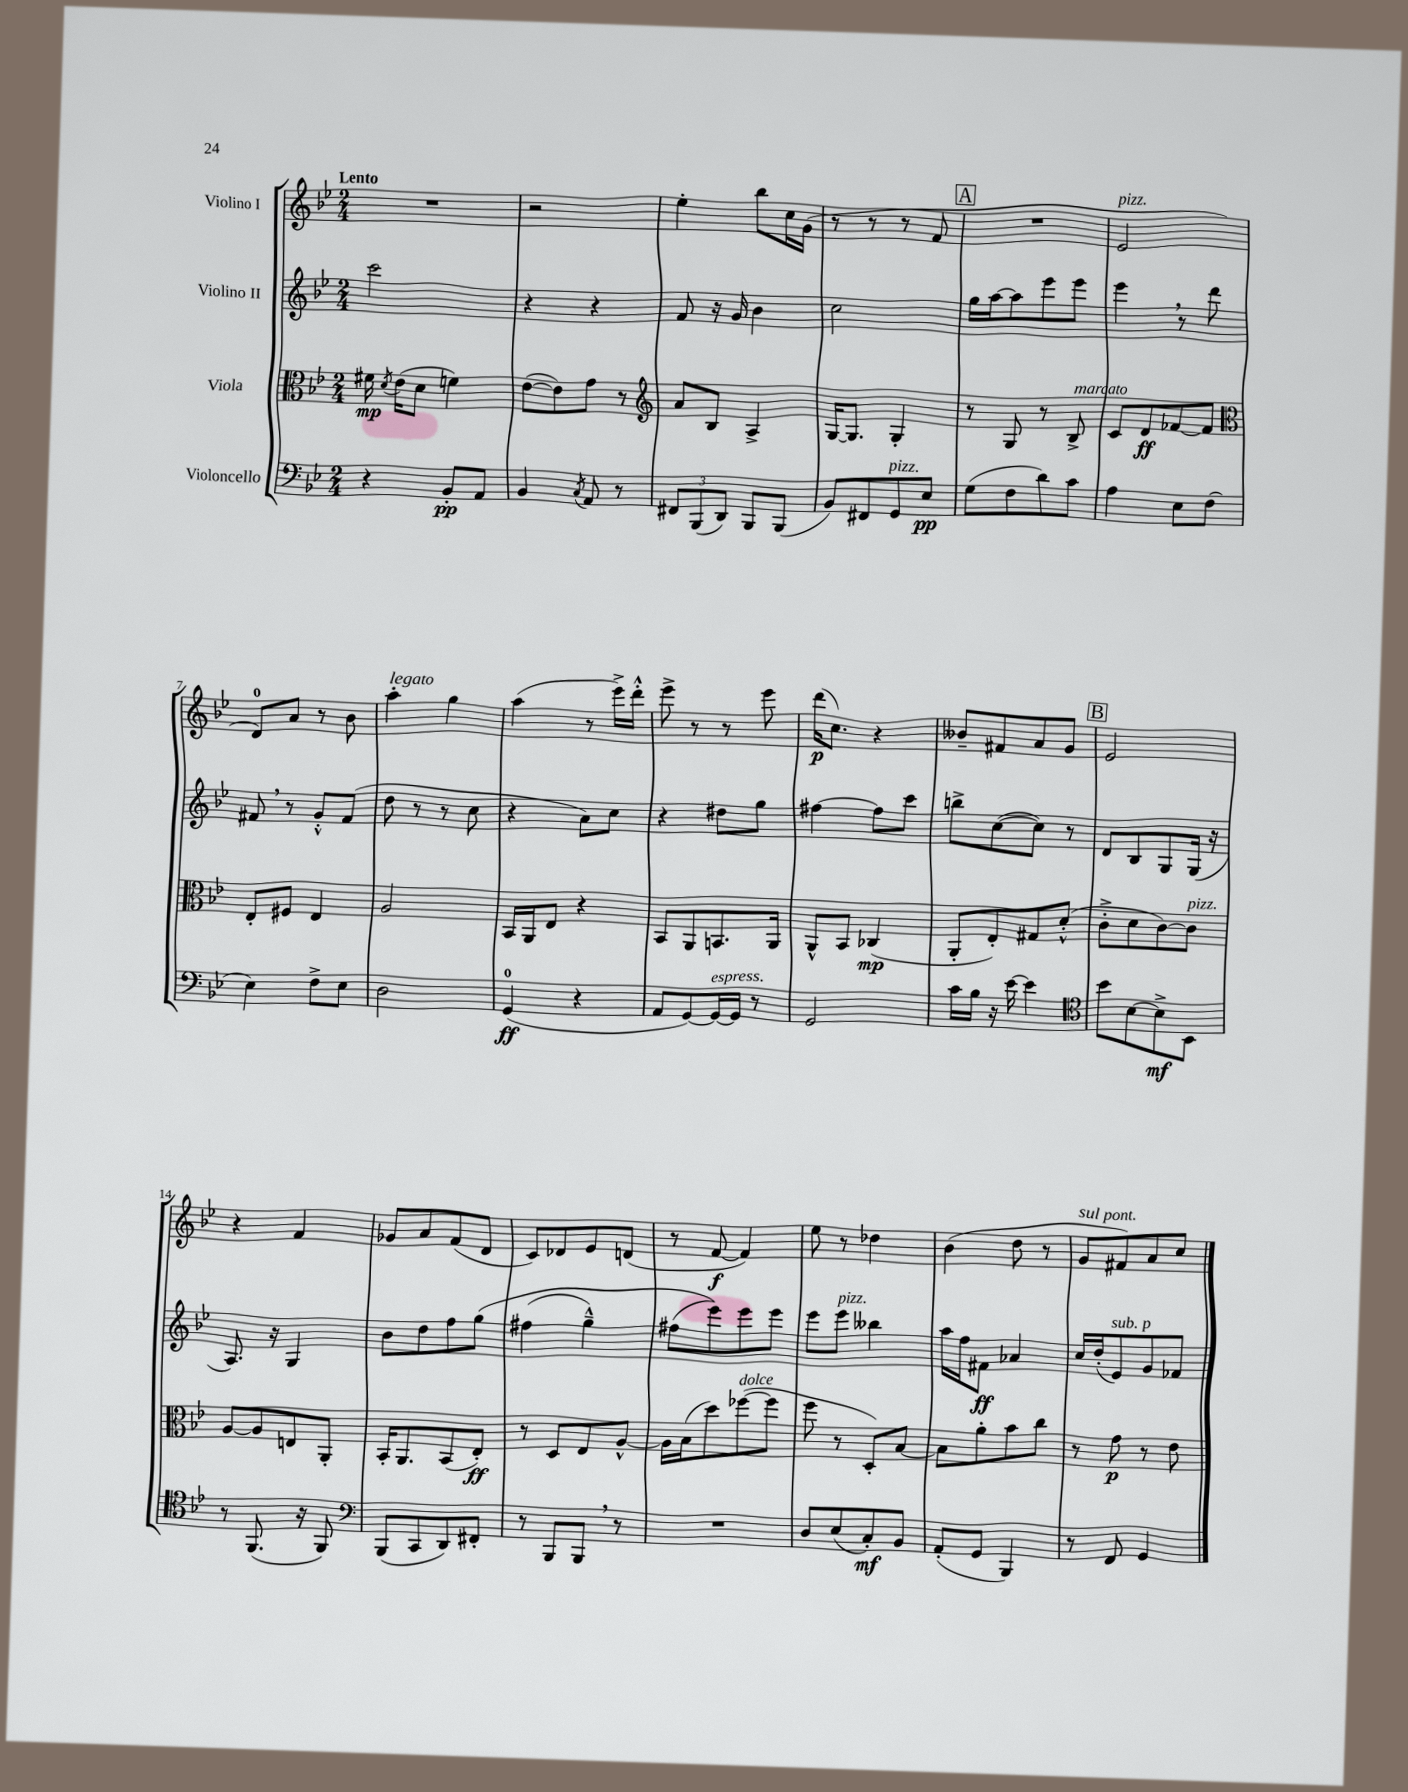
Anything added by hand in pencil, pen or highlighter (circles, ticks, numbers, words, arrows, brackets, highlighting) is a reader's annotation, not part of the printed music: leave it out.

**kern	**kern	**kern	**kern
*staff4	*staff3	*staff2	*staff1
*clefF4	*clefC3	*clefG2	*clefG2
*k[b-e-]	*k[b-e-]	*k[b-e-]	*k[b-e-]
*M2/4	*M2/4	*M2/4	*M2/4
4r	16f#	2ccc	2r
.	8qd	.	.
.	(16e-	.	.
.	8d	.	.
8BB-'	4f)	.	.
8AA	.	.	.
=	=	=	=
4BB-	([8e-	4r	2r
.	8e-])	.	.
8qC	.	.	.
8AA	8g	4r	.
8r	8r	.	.
=	=	=	=
*	*clefG2	*	*
12FF#	8a	8f	4ee-'
(12BBB-	.	.	.
.	8B-	16r	.
12DD)	.	.	.
.	.	16g	.
8BBB-	4A^	4b-	8bb-
(8BBB-	.	.	16cc
.	.	.	(16g
=	=	=	=
8BB-)	[16G	2cc	8r
.	8.G]	.	.
8FF#	.	.	8r
8GG	4G'	.	8r
8E-	.	.	8f
=	=	=	=
(8G	8r	16gg	2r
.	.	[16aa	.
8F	8G	8aa]	.
8d)	8r	8eee-	.
8c	8B-^	8eee-	.
=	=	=	=
4A	8c	4eee-	2e-
.	8d	.	.
8E-	[8f-	8r	.
(8F	8f-]	8ddd	.
=	=	=	=
*	*clefC3	*	*
4E-)	8E-'	8f#	8d)
.	8F#	8r	8a
8F^	4E-	8g'^^	8r
8E-	.	(8f#	8b-
=	=	=	=
2D	2A	8dd	4aa'
.	.	8r	.
.	.	8r	4gg
.	.	8cc	.
=	=	=	=
(4GG	16BB-	4r	(4aa
.	16AA	.	.
.	8E-	.	.
4r	4r	8a)	8r
.	.	8cc	16eee-^)
.	.	.	16ddd'^^
=	=	=	=
8AA	8BB-	4r	8eee-^
[8GG)	8AA	.	8r
16GG_	8.BB	8dd#	8r
16GG]	.	.	.
8r	.	8gg	8eee-
.	16AA	.	.
=	=	=	=
2GG	8AA^^	[4ff#	(16ddd
.	.	.	8.cc)
.	8BB-	.	.
.	(4C-	8ff#]	4r
.	.	8ccc	.
=	=	=	=
16c	8AA'	8bb^	8b--~
16B-	.	.	.
16r	8E-')	([8cc	8f#
[16e-	.	.	.
4e-]	8G#	8cc])	8a
.	(8d'^^	8r	8g
=	=	=	=
*clefC4	*	*	*
8b-	8c'^	8d	2e-
[8B-	8d	8B-	.
8B-^]	[8c)	8G	.
8BB-	8c]	(16G	.
.	.	16r	.
=	=	=	=
8r	[8A	8.A)	4r
(8.FF	8A]	.	.
.	.	16r	.
.	8E	4G	4f
16r	.	.	.
8FF)	8AA'	.	.
=	=	=	=
*clefF4	*	*	*
(8BBB-	16BB-'	8b-	8g-
.	8.AA	.	.
8CC	.	8dd	8a
8DD)	(8BB-	8ff	(8f
8FF#'	8E-')	&(8gg	8d
=	=	=	=
8r	8r	(4ff#	8c)
8BBB-	8D	.	8d-
8BBB-	8E-	4gg~^^)	8e-
8r	[8A^^	.	(8d
=	=	=	=
2r	16A]	(8ff#	8r
.	(16B-	.	.
.	8dd)	8eee-)&)	[8f
.	([8ff-	8eee-	4f])
.	8ff-]	8eee-	.
=	=	=	=
8D	8ff	8eee-	8ee-
(8E-	8r	8eee-	8r
8C')	8D')	4bb--	4dd-
8BB-	[8B-	.	.
=	=	=	=
(8AA'	8B-]	16aa	(4b-
.	.	16ff	.
8GG	8a'	8f#	.
4BBB-)	8b-	4a-	8dd
.	8cc	.	8r
=	=	=	=
8r	8r	16cc	8g
.	.	(16dd'	.
8FF	8g	8e-)	8f#)
4GG	8r	8g	8a
.	8e-	8f-	8cc
==	==	==	==
*-	*-	*-	*-
